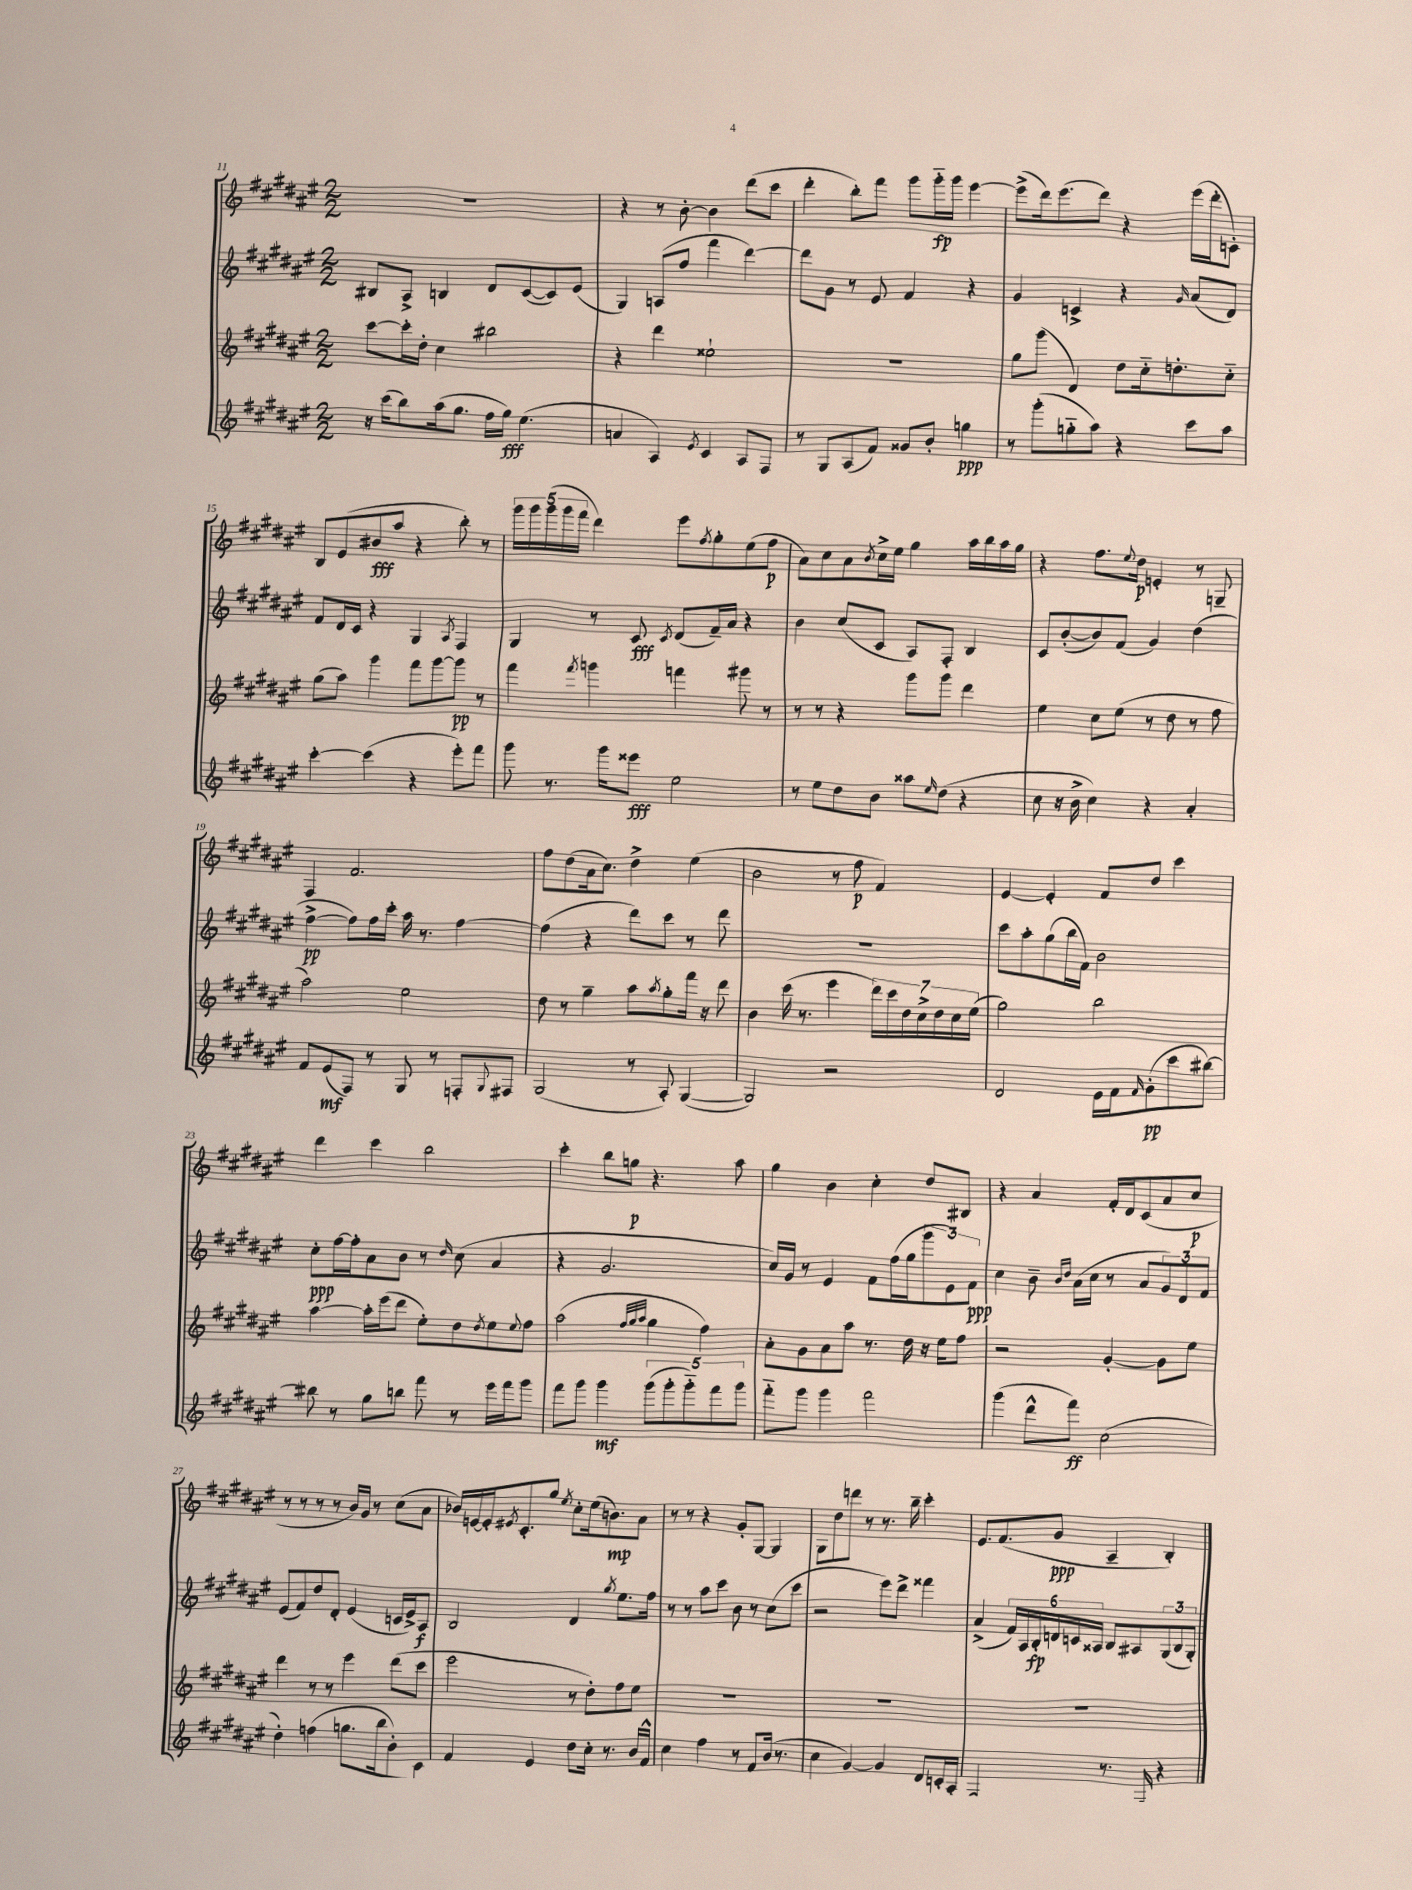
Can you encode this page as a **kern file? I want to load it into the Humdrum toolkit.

**kern	**dynam	**kern	**dynam	**kern	**dynam	**kern	**dynam
*part4	*part4	*part3	*part3	*part2	*part2	*part1	*part1
*staff4	*staff4	*staff3	*staff3	*staff2	*staff2	*staff1	*staff1
*clefG2	*	*clefG2	*	*clefG2	*	*clefG2	*
*k[f#c#g#d#a#e#]	*	*k[f#c#g#d#a#e#]	*	*k[f#c#g#d#a#e#]	*	*k[f#c#g#d#a#e#]	*
*M2/2	*	*M2/2	*	*M2/2	*	*M2/2	*
=11	=11	=11	=11	=11	=11	=11	=11
16r	.	[8ccc#\L	.	8B#X/L	.	1r	.
(16ccc#\KL	.	.	.	.	.	.	.
8bb\)	.	16ccc#'\L]	.	8A#^/J	.	.	.
.	.	16dd#'\JJ	.	.	.	.	.
(16aa#\k	.	4cc#\	.	4Bn/	.	.	.
8.gg#\J	.	.	.	.	.	.	.
16ff#\LL	.	2bb#X\	.	8d#/L	.	.	.
16gg#\JJ)	fff	.	.	.	.	.	.
(4.ee#\	.	.	.	([8c#/	.	.	.
.	.	.	.	8c#/])	.	.	.
.	.	.	.	(8e#/J	.	.	.
=12	=12	=12	=12	=12	=12	=12	=12
4an/	.	4r	.	4G#/)	.	4r	.
4A#/)	.	4ddd#\	.	(8An/L	.	8r	.
.	.	.	.	8ff#/J	.	[8b'\	.
8qe#/	.	.	.	.	.	.	.
4c#/	.	2ee##X`\	.	4fff#\	.	4b\]	.
8A#/L	.	.	.	[4ddd#\)	.	(8ddd#\L	.
8F#/J	.	.	.	.	.	8ccc#\J	.
=13	=13	=13	=13	=13	=13	=13	=13
8r	.	1r	.	8ddd#\L]	.	4ddd#'\	.
8G#/L	.	.	.	8g#\J	.	.	.
(8A#/	.	.	.	8r	.	8bb'\L)	.
8f#/J)	.	.	.	8e#/	.	8fff#\J	.
8g##X/L	.	.	.	4f#/	.	8ggg#\L	.
8b'/J	.	.	.	.	.	16ggg#\L	fp
.	.	.	.	.	.	16ggg#\JJ	.
4ggn\	ppp	.	.	4r	.	[4eee#\	.
=14	=14	=14	=14	=14	=14	=14	=14
8r	.	8gg#\L	.	4g#/	.	(8eee#^\L]	.
(8ggg#'\L	.	(8ggg#\J	.	.	.	16ddd#\k)	.
.	.	.	.	.	.	(8.eee#\	.
8ggn\	.	4d#/)	.	4cn^/	.	.	.
8aa#\J)	.	.	.	.	.	8ddd#\J)	.
4r	.	8dd#\L	.	4r	.	4r	.
.	.	16cc#\k	.	.	.	.	.
.	.	8.ddn'\	.	.	.	.	.
.	.	.	.	16qqg#/	.	.	.
8ccc#\L	.	.	.	(8a#/L	.	(16eee#\LL	.
.	.	.	.	.	.	16ddd#'\J	.
8aa#\J	.	8cc#\J	.	8d#/J)	.	8cn'\J)	.
!!LO:LB:g=z
=15	=15	=15	=15	=15	=15	=15	=15
[4ccc#'\	.	(8gg#\L	.	8f#/L	.	8B/L	.
.	.	8aa#\J)	.	16d#/L	.	(8e#/	.
.	.	.	.	16c#/JJ	.	.	.
(4ccc#\]	.	4ggg#\	.	4r	.	8b#X/	fff
.	.	.	.	.	.	8aa#/J	.
4r	.	8fff#\L	.	4G#/	.	4r	.
.	.	[8ggg#\	.	.	.	.	.
.	.	.	.	8qA#/	.	.	.
8eee#'\L)	.	8ggg#\J]	pp	4F#/	.	8bb'\)	.
8fff#\J	.	8r	.	.	.	8r	.
=16	=16	=16	=16	=16	=16	=16	=16
8ggg#\	.	4fff#\	.	4G#/	.	20ggg#\LL	.
.	.	.	.	.	.	20ggg#\	.
.	.	.	.	.	.	(20ggg#\	.
8.r	.	.	.	.	.	.	.
.	.	.	.	.	.	20ggg#\	.
.	.	.	.	.	.	20fff#\JJ	.
.	.	8qfff#/	.	.	.	.	.
.	.	4gggn\	.	8r	.	4ddd#\)	.
16ggg#\KL	.	.	.	.	.	.	.
8eee##X\J	fff	.	.	8c#/	fff	.	.
.	.	.	.	8qc#/	.	.	.
2ee#\	.	4fffn\	.	(8d#/L	.	8eee#\L	.
.	.	.	.	.	.	8qff#/	.
.	.	.	.	16f#~/L)	.	8gg#'\	.
.	.	.	.	16a#/JJ	.	.	.
.	.	8ggg#X\	.	4r	.	(8ee#\	.
.	.	8r	.	.	.	8ff#\J	p
=17	=17	=17	=17	=17	=17	=17	=17
8r	.	8r	.	4b\	.	8a#\L)	.
8ee#\L	.	8r	.	.	.	8cc#\	.
8dd#\	.	4r	.	(8cc#/L	.	8a#\	.
.	.	.	.	.	.	8qb/	.
8b\J	.	.	.	8c#/J	.	16cc#^\L	.
.	.	.	.	.	.	16ee#\JJ	.
8aa##X\L	.	8ggg#\L	.	8A#/L)	.	4gg#\	.
16qqee#/	.	.	.	.	.	.	.
(8dd#\J	.	8ggg#\J	.	8F#'/J	.	.	.
4r	.	4ddd#\	.	4B/	.	16aa#\LL	.
.	.	.	.	.	.	16bb\	.
.	.	.	.	.	.	16aa#\	.
.	.	.	.	.	.	16gg#\JJ	.
=18	=18	=18	=18	=18	=18	=18	=18
8cc#\	.	4ee#\	.	8c#/L	.	4r	.
16r	.	.	.	([8b'/	.	.	.
16b^\	.	.	.	.	.	.	.
4cc#\)	.	8cc#\L	.	8b/])	.	8.ff#\L	.
.	.	(8ee#\J	.	(8f#/J	.	.	.
.	.	.	.	.	.	8qqee#/	.
.	.	.	.	.	.	16dd#\Jk	p
4r	.	8r	.	4g#/)	.	4en'/	.
.	.	8dd#\	.	.	.	.	.
4a#'/	.	8r	.	(4dd#\	.	8r	.
.	.	8ff#\	.	.	.	8Gn~/	.
!!LO:LB:g=z
=19	=19	=19	=19	=19	=19	=19	=19
8f#/L	.	2aa#\)	.	[4ff#^\	pp	4F#/	.
(8e#/	mf	.	.	.	.	.	.
8F#/J)	.	.	.	8ff#\L])	.	2.f#/	.
8r	.	.	.	16ff#\L	.	.	.
.	.	.	.	16ccc#'\JJ	.	.	.
8G#/	.	2ee#\	.	16aa#\	.	.	.
.	.	.	.	8.r	.	.	.
8r	.	.	.	.	.	.	.
8Fn'/L	.	.	.	[4ff#\	.	.	.
8qqG#/	.	.	.	.	.	.	.
8F#X/J	.	.	.	.	.	.	.
=20	=20	=20	=20	=20	=20	=20	=20
(2G#/	.	8dd#\	.	(4ff#\]	.	8ff#\L	.
.	.	8r	.	.	.	(8dd#\	.
.	.	4gg#~\	.	4r	.	16a#\k	.
.	.	.	.	.	.	8.cc#\J)	.
8r	.	8aa#\L	.	8ddd#\L)	.	4dd#^\	.
.	.	8qaa#/	.	.	.	.	.
8A#'/)	.	8gg#'\	.	8ccc#\J	.	.	.
([4G#/	.	16fff#\Jk	.	8r	.	(4ee#\	.
.	.	16r	.	.	.	.	.
.	.	8ddd#\	.	8ddd#\	.	.	.
=21	=21	=21	=21	=21	=21	=21	=21
2G#/])	.	4b\	.	1r	.	2b\	.
.	.	(16ccc#\	.	.	.	.	.
.	.	8.r	.	.	.	.	.
2r	.	4eee#\	.	.	.	8r	.
.	.	.	.	.	.	8ff#\	p
.	.	28ddd#\LL)	.	.	.	4f#/)	.
.	.	28ccc#\	.	.	.	.	.
.	.	28dd#\	.	.	.	.	.
.	.	28cc#^\	.	.	.	.	.
.	.	28dd#\	.	.	.	.	.
.	.	28cc#\	.	.	.	.	.
.	.	(28ee#\JJ	.	.	.	.	.
=22	=22	=22	=22	=22	=22	=22	=22
2d#/	.	2gg#\)	.	8ccc#\L	.	[4e#/	.
.	.	.	.	8aa#'\	.	.	.
.	.	.	.	(8gg#\	.	4e#'/]	.
.	.	.	.	16bb\L	.	.	.
.	.	.	.	16f#\JJ)	.	.	.
16e#\LL	.	2bb\	.	2b\	.	8f#/L	.
16f#\J	.	.	.	.	.	.	.
16qqf#/	.	.	.	.	.	.	.
(8g#'\	pp	.	.	.	.	8dd#/J	.
8ccc#\	.	.	.	.	.	4ccc#\	.
[8bb#X\J)	.	.	.	.	.	.	.
!!LO:LB:g=z
=23	=23	=23	=23	=23	=23	=23	=23
8bb#X\]	.	[4aa#\	.	8cc#'\L	ppp	4ddd#\	.
8r	.	.	.	[16ff#\L	.	.	.
.	.	.	.	16ff#'\J]	.	.	.
8gg#\L	.	16aa#'\LL]	.	8a#\	.	4ccc#\	.
.	.	(16eee#\J	.	.	.	.	.
8bbn\J	.	8ddd#\J	.	8b\J	.	.	.
8fff#\	.	8ee#'\L)	.	8r	.	2bb\	.
.	.	.	.	16qqdd#/	.	.	.
8r	.	8dd#\	.	(8cc#\	.	.	.
.	.	8qdd#/	.	.	.	.	.
16eee#\LL	.	8ee#\	.	4a#/	.	.	.
16fff#\J	.	.	.	.	.	.	.
.	.	8qqee#/	.	.	.	.	.
8ggg#\J	.	8ff#\J	.	.	.	.	.
=24	=24	=24	=24	=24	=24	=24	=24
8fff#\L	.	(2aa#\	.	4r	.	4ccc#'\	.
8ggg#\J	.	.	.	.	.	.	.
4ggg#\	mf	.	.	2.g#/	.	8bb\L	.
.	.	.	.	.	.	8ggn\J	p
.	.	32qqff#/LLL	.	.	.	.	.
.	.	32qqgg#/	.	.	.	.	.
.	.	32qqaa#/JJJ	.	.	.	.	.
(10ggg#\L	.	4gg#\	.	.	.	4.r	.
10ggg#'\	.	.	.	.	.	.	.
10ggg#\)	.	.	.	.	.	.	.
.	.	4ff#\)	.	.	.	.	.
10fff#\	.	.	.	.	.	.	.
.	.	.	.	.	.	8aa#\	.
10ggg#\J	.	.	.	.	.	.	.
=25	=25	=25	=25	=25	=25	=25	=25
8fff#\L	.	8a#'\L	.	16cc#/LL)	.	4gg#\	.
.	.	.	.	16g#/JJ	.	.	.
8ggg#\J	.	8g#\	.	8r	.	.	.
4ggg#\	.	8a#\	.	4e#/	.	4b\	.
.	.	8aa#\J	.	.	.	.	.
2fff#\	.	8.r	.	8f#\L	.	4cc#'\	.
.	.	.	.	(16ff#\L	.	.	.
.	.	16dd#\	.	16gg#\J	.	.	.
.	.	16r	.	12ggg#\	.	8dd#/L	.
.	.	16ee#\KL	.	.	.	.	.
.	.	.	.	12e#\)	.	.	.
.	.	8ff#\J	.	.	.	8B#X/J	.
.	.	.	.	12f#\J	ppp	.	.
=26	=26	=26	=26	=26	=26	=26	=26
(4ggg#\	.	2r	.	4cc#\	.	4r	.
8ddd#^^\L	.	.	.	8b~\	.	4a#/	.
.	.	.	.	16qqb/LL	.	.	.
.	.	.	.	16qqdd#/JJ	.	.	.
8fff#\J)	ff	.	.	(16a#\LL	.	.	.
.	.	.	.	16cc#\JJ	.	.	.
(2cc#\	.	[4g#'/	.	8r	.	16f#'/LL	.
.	.	.	.	.	.	16d#/J	.
.	.	.	.	8a#/L	.	(8c#/	.
.	.	8g#\L]	.	12g#/)	.	8a#/	.
.	.	.	.	12d#/	.	.	.
.	.	8ee#\J	.	.	.	8cc#/J	p
.	.	.	.	12f#/J	.	.	.
!!LO:LB:g=z
=27	=27	=27	=27	=27	=27	=27	=27
4dd#'\)	.	4ddd#\	.	(8e#/L	.	8r	.
.	.	.	.	8f#/)	.	8r	.
(4ffn\	.	8r	.	8dd#/	.	8r	.
.	.	8r	.	8d#'/J	.	8r	.
8.ggn\L	.	4eee#\	.	(4e#/	.	16b/LL)	.
.	.	.	.	.	.	16g#/JJ	.
.	.	.	.	.	.	8r	.
16bb\k	.	.	.	.	.	.	.
8b'\)	.	(8ddd#\L	.	16cn/LL	.	(8cc#\L	.
.	.	.	.	16e#^/J)	.	.	.
8c#\J	.	8ccc#\J	.	8A#/J	f	8a#\J	.
=28	=28	=28	=28	=28	=28	=28	=28
4f#/	.	2eee#\	.	2B/	.	16b-X/LL)	.
.	.	.	.	.	.	[16en/	.
.	.	.	.	.	.	16e'/J]	.
.	.	.	.	.	.	8qe#X/	.
.	.	.	.	.	.	8.c#'/	.
4e#/	.	.	.	.	.	.	.
.	.	.	.	.	.	8gg#/J	.
.	.	.	.	.	.	8qee#/	.
8dd#\L	.	8r	.	4d#/	.	8cc#'\L	.
16cc#'\Jk	.	8dd#'\L)	.	.	.	(16ee#\k	.
8.r	.	.	.	.	.	8.bn\)	mp
.	.	.	.	8qgg#/	.	.	.
.	.	8ff#\	.	8.ee#\L	.	.	.
16b/LL	mp	8ee#\J	.	.	.	8a#\J	.
16f#^^/JJ	.	.	.	16ff#\Jk	.	.	.
=29	=29	=29	=29	=29	=29	=29	=29
4cc#\	.	1r	.	8r	.	8r	.
.	.	.	.	8r	.	8r	.
4ff#\	.	.	.	8aa#\L	.	4r	.
.	.	.	.	8ccc#\J	.	.	.
8r	.	.	.	8b\	.	8g#'/L	.
8f#/L	.	.	.	8r	.	[8G#/J	.
(16b/Jk	.	.	.	(8cc#\L	.	4G#/]	.
8.r	.	.	.	.	.	.	.
.	.	.	.	8ccc#\J	.	.	.
=30	=30	=30	=30	=30	=30	=30	=30
4cc#\	.	1r	.	2r	.	8G#\L	.
.	.	.	.	.	.	8dd#\	.
[4g#/)	.	.	.	.	.	8dddn\J	.
.	.	.	.	.	.	8r	.
4g#/]	.	.	.	8eee#\L)	.	8.r	.
.	.	.	.	8ddd#^\J	.	.	.
.	.	.	.	.	.	16bb~\	.
8d#/L	.	.	.	4fff##X\	.	4ccc#'\	.
16cn'/L	.	.	.	.	.	.	.
16A#'/JJ	.	.	.	.	.	.	.
=31	=31	=31	=31	=31	=31	=31	=31
2F#/	fff	1r	.	(4a#^/	.	8.e#/L	.
.	.	.	.	.	.	(8.f#/	.
.	.	.	.	24f#/LL)	.	.	.
.	.	.	.	24A#/	.	.	.
.	.	.	.	24B'/	fp	.	.
.	.	.	.	24dn/	.	8g#/J	ppp
.	.	.	.	24cn/	.	.	.
.	.	.	.	24A##X/JJ	.	.	.
8.r	.	.	.	8B/L	.	4A#~/	.
.	.	.	.	8A#X/	.	.	.
16F#/	.	.	.	.	.	.	.
4r	.	.	.	(12G#/	.	4B'/)	.
.	.	.	.	12B/	.	.	.
.	.	.	.	12G#'/J)	.	.	.
==	==	==	==	==	==	==	==
*-	*-	*-	*-	*-	*-	*-	*-
